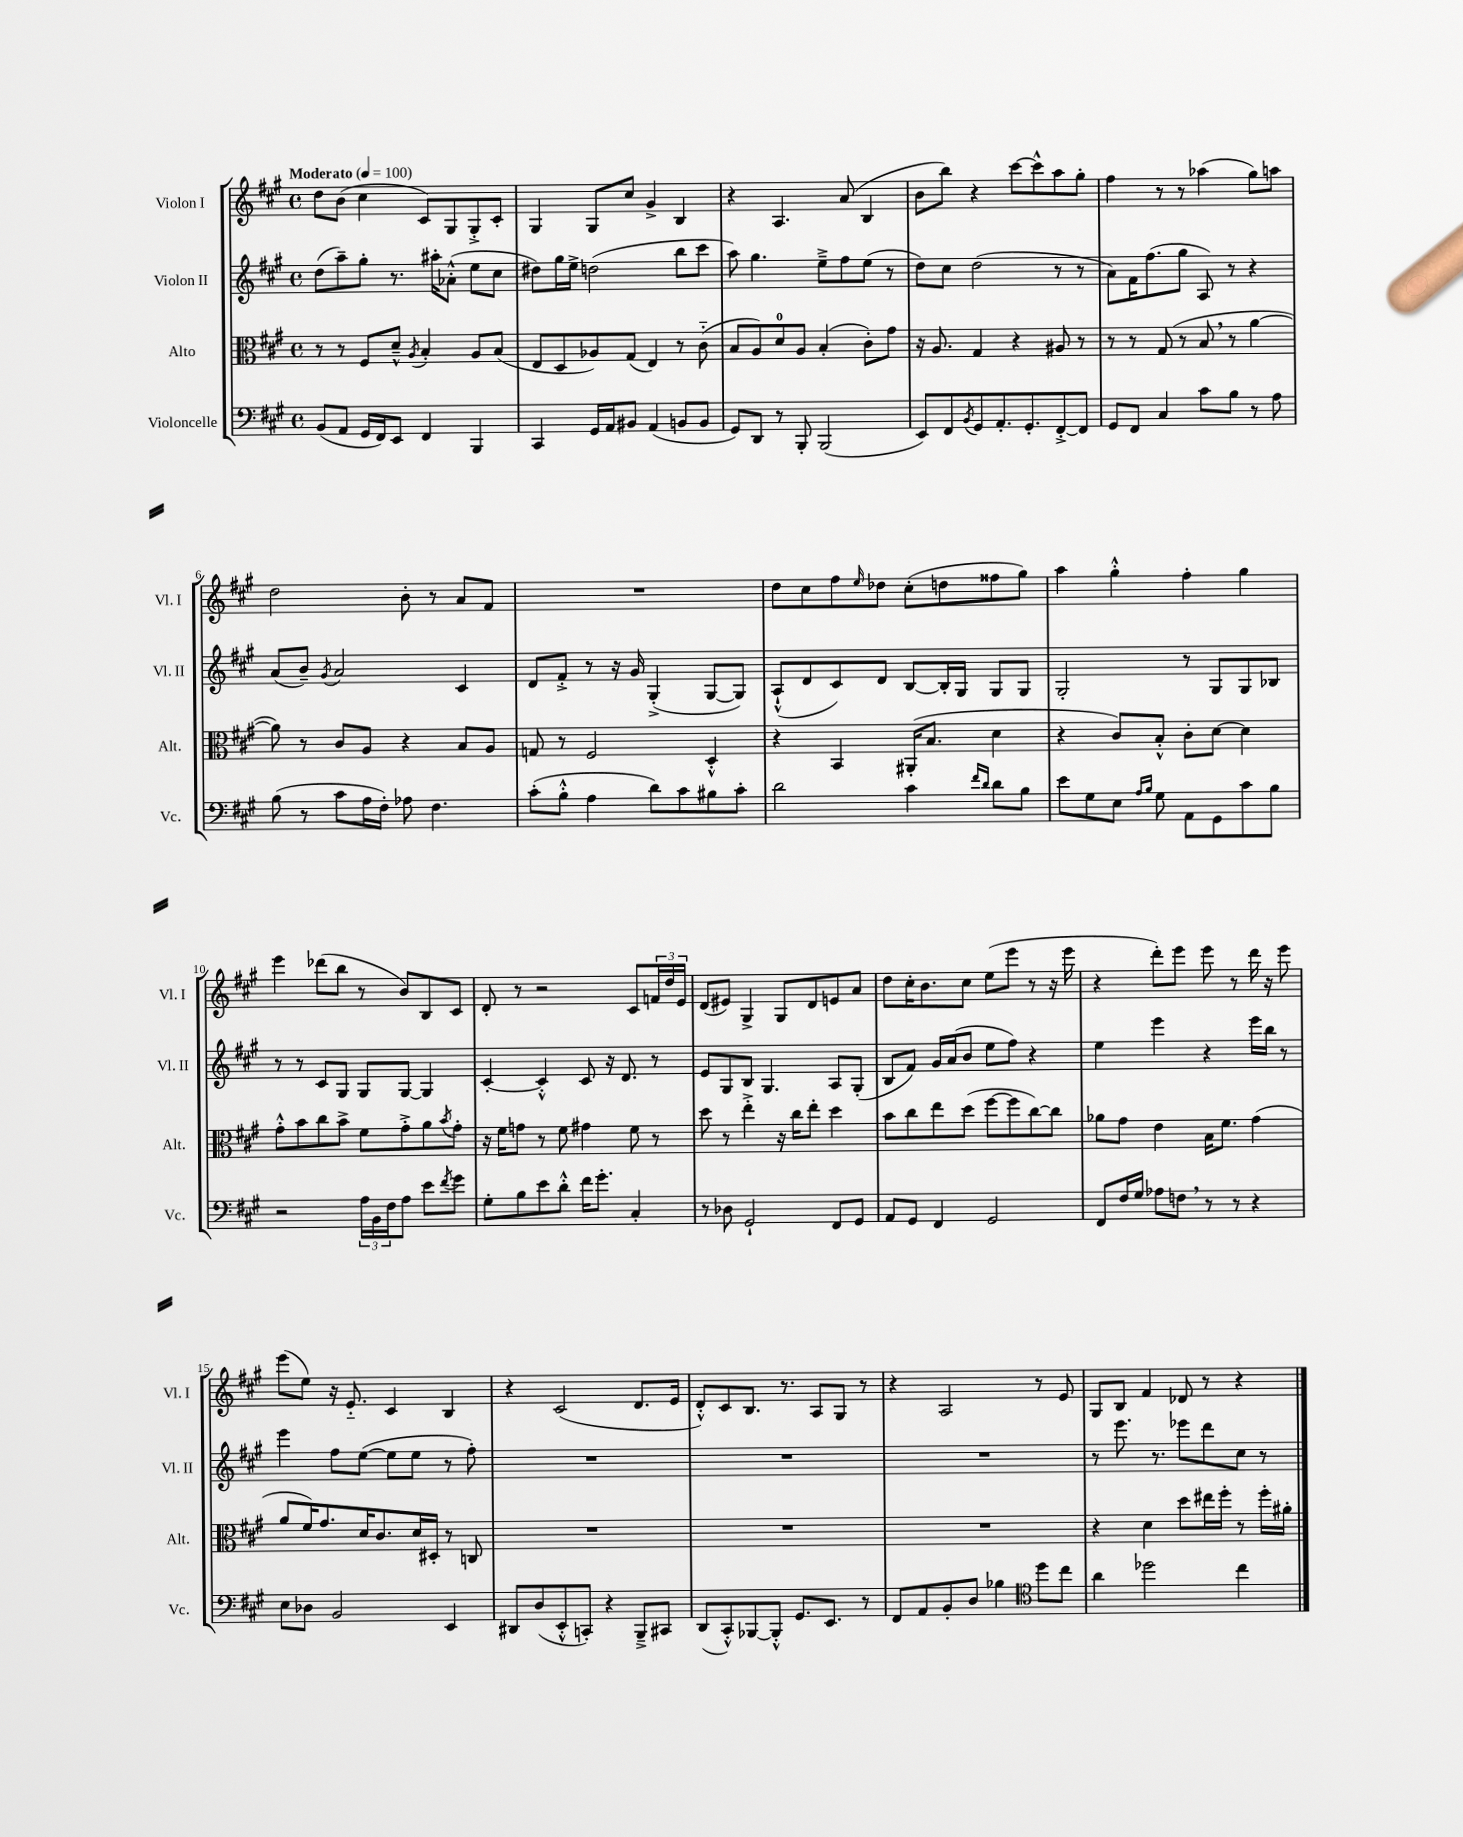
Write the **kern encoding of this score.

**kern	**kern	**kern	**kern
*part4	*part3	*part2	*part1
*staff4	*staff3	*staff2	*staff1
*I"Violoncelle	*I"Alto	*I"Violon II	*I"Violon I
*I'Vc.	*I'Alt.	*I'Vl. II	*I'Vl. I
*clefF4	*clefC3	*clefG2	*clefG2
*k[f#c#g#]	*k[f#c#g#]	*k[f#c#g#]	*k[f#c#g#]
*M4/4	*M4/4	*M4/4	*M4/4
*met(c)	*met(c)	*met(c)	*met(c)
*MM100	*MM100	*MM100	*MM100
=1	=1	=1	=1
!	!	!	!LO:TX:a:B:t=Moderato
(8BB/L	8r	(8dd\L	8dd\L
8AA/J	8r	8aa~\)	(8b\J
16GG#/LL	8F#/L	8gg#'\J	4cc#\
16FF#/J)	.	.	.
8EE/J	8d~^^/J	8.r	.
.	8qA/	.	.
4FF#/	4B'/	.	8c#/L)
.	.	16aa#X'\KL	.
.	.	(8a-X'^^\J	8G#/
4BBB/	8A/L	8ee\L	8G#'^/
.	(8B/J	8cc#\J	8c#'/J
=2	=2	=2	=2
4CC#/	8E/L	8dd#X\L)	4G#/
.	8D/	16gg#\L	.
.	.	16ee^\JJ	.
16GG#/LL	8A-X/)	(2ddn\	8G#/L
16AA/J	.	.	.
8BB#X/J	(8G#/J	.	8cc#/J
(4AA/	4E/)	.	4g#^/
8BBn/L	8r	8bb\L	4B/
8BB/J	(8c#\	8ccc#\J	.
=3	=3	=3	=3
8GG#/L)	8B/L	8aa\)	4r
8DD/J	8A/)	4.gg#\	.
8r	8d/	.	4.A/
8BBB'/	8A/J	.	.
(2BBB/	(4B'/	8ee~^\L	.
.	.	8ff#\	(8a/
.	8c#'\L)	(8ee\J	4B/
.	8g#\J	8r	.
=4	=4	=4	=4
8EE/L)	16r	8dd\L)	8b\L
.	8.A/	.	.
8FF#/	.	8cc#\J	8bb\J)
8qBB/	.	.	.
8GG#/	4G#/	(2dd\	4r
8.AA'/	.	.	.
.	4r	.	[8ccc#\L
8.GG#'/	.	.	.
.	.	.	8ccc#^^\]
[8FF#'^/	8A#X/	8r	8aa\
8FF#/J]	8r	8r	8gg#'\J
=5	=5	=5	=5
8GG#/L	8r	8a\L)	4ff#\
8FF#/J	8r	16f#\K	.
.	.	(8.ff#\	.
4C#/	(8G#/	.	8r
.	8r	8gg#\J	8r
8c#\L	8B,/	8A/)	(4aa-X\
8B\J	8r	8r	.
8r	[4a\	4r	8gg#\L)
8A\	.	.	8aan\J
!!LO:LB:g=z
=6	=6	=6	=6
(8B\	8a\])	(8a/L	2dd\
8r	8r	8b~/J)	.
.	.	8qg#/	.
8c#\L	8c#/L	2a/	.
16A\L	8A/J	.	.
16F#'\JJ)	.	.	.
8A-X\	4r	.	8b'\
4.F#\	.	.	8r
.	8B/L	4c#/	8a/L
.	8A/J	.	8f#/J
=7	=7	=7	=7
(8c#'\L	8Gn/	8d/L	1r
8B'^^\J	8r	8f#'^/J	.
4A\	2F#/	8r	.
.	.	16r	.
.	.	16g#/	.
8d\L)	.	(4G#'^/	.
8c#\	.	.	.
8B#X\	4D'^^/	[8G#/L	.
8c#'\J	.	8G#/J])	.
=8	=8	=8	=8
2d\	4r	(8A`^^/L	8dd\L
.	.	8d/	8cc#\
.	4BB/	8c#/)	8ff#\
.	.	.	16qqee/
.	.	8d/J	8dd-X\J
4c#\	(16AA#X'/KL	[8B/L	(8cc#'\L
.	8.B/J	.	.
.	.	16B'/L]	8ddn\
.	.	16G#/JJ	.
16qqf#/LL	.	.	.
16qqd/JJ	.	.	.
8d\L	4d\	8G#/L	8ff##X\
8B\J	.	8G#/J	8gg#\J)
=9	=9	=9	=9
8e\L	4r	2G#'/	4aa\
8G#\	.	.	.
8E\J	8c#/L)	.	4gg#'^^\
16qqA/LL	.	.	.
16qqB/JJ	.	.	.
8G#\	8B'^^/J	.	.
8AA\L	8c#'\L	8r	4ff#'\
8GG#\	[8d\J	8G#/L	.
8c#\	4d\]	8G#/	4gg#\
8B\J	.	8B-X/J	.
!!LO:LB:g=z
=10	=10	=10	=10
2r	8g#'^^\L	8r	4eee\
.	8b\	8r	.
.	8cc#\	8c#/L	(8ddd-X\L
.	8b^\J	8G#/J	8bb\J
24A\LL	8f#\L	8G#/L	8r
24BB\	.	.	.
24F#\J	.	.	.
8A\J	8g#'^\	[8G#/J	8b/L)
8e\L	8a\	4G#/]	8B/
8qf#/	8qb/	.	.
8g#\J	8g#'\J	.	8c#/J
=11	=11	=11	=11
8G#'\L	16r	[4c#'/	8d'/
.	16f#\KL	.	.
8B\	8gn\J	.	8r
8e\	8r	4c#'^^/]	2r
8d'^^\J	8f#\	.	.
16f#\KL	4g#X\	8c#/	.
8.g#'\J	.	.	.
.	.	16r	.
.	.	8.d/	.
4C#'/	8f#\	.	8c#/L
.	8r	8r	24fn/L
.	.	.	24dd/
.	.	.	24e/JJ
=12	=12	=12	=12
8r	8dd\	8e/L	(8d/L
8D-X\	8r	8G#/	8e#X/J)
2GG#`/	4ee'^\	8B/J	4G#^/
.	.	4.G#/	.
.	16r	.	8G#/L
.	16cc#\KL	.	.
.	8ee'\J	.	8d/
8FF#/L	4dd\	8A/L	8en/
8GG#/J	.	(8G#'/J	8a/J
=13	=13	=13	=13
8AA/L	8b\L	8B/L	8dd\L
8GG#/J	8cc#\	8f#/J)	16cc#'\K
.	.	.	8.b\
4FF#/	8ee\	16g#/LL	.
.	.	(16a/J	.
.	(8dd\J	8b/J	8cc#\J
2GG#/	[8ff#\L	8ee\L	(8ee\L
.	8ff#\]	8ff#\J)	8eee\J
.	[8cc#\)	4r	8r
.	8cc#\J]	.	16r
.	.	.	16eee\
=14	=14	=14	=14
8FF#/L	8a-X\L	4ee\	4r
16F#/L	8g#\J	.	.
16G#/JJ	.	.	.
8A-X\L	4e\	4eee\	8ddd'\L)
8Fn,\J	.	.	8eee\J
8r	16B\KL	4r	8eee\
.	8.f#\J	.	.
8r	.	.	8r
4r	(4g#\	16eee\LL	16ddd\
.	.	16bb\JJ	16r
.	.	8r	8eee\
!!LO:LB:g=z
=15	=15	=15	=15
8E\L	8a/L	4eee\	(8eee\L
8D-X\J	16f#/K)	.	8ee\J)
.	8.g#/	.	.
2BB/	.	8ff#\L	16r
.	.	.	8.e/
.	16d/K	([8ee\J	.
.	8.c#/	.	.
.	.	8ee\L]	4c#/
.	16d/L	8ee\J	.
.	16D#X'/JJ	.	.
4EE/	8r	8r	4B/
.	8Cn/	8ff#'\)	.
=16	=16	=16	=16
8DD#X/L	1r	1r	4r
(8D/	.	.	.
8EE'^^/	.	.	(2c#/
8CCn'/J)	.	.	.
4r	.	.	.
8BBB~^/L	.	.	8.d/L
8CC#X/J	.	.	.
.	.	.	16e/Jk
=17	=17	=17	=17
(8DD/L	1r	1r	8d'^^/L)
8CC#'^^/)	.	.	8c#/
[8BBB-X/	.	.	8.B/J
8BBB-'^^/J]	.	.	.
.	.	.	8.r
8.GG#/L	.	.	.
.	.	.	8A/L
8.EE/J	.	.	.
.	.	.	8G#/J
8r	.	.	8r
=18	=18	=18	=18
8FF#/L	1r	1r	4r
8AA/	.	.	.
8BB'/	.	.	2A/
8D/J	.	.	.
4B-X\	.	.	.
*clefC4	*	*	*
8dd\L	.	.	8r
8cc#\J	.	.	8e/
=19	=19	=19	=19
4a\	4r	8r	8G#/L
.	.	8.eee\	8B/J
2dd-X\	4d\	.	4f#/
.	.	8.r	.
.	8dd\L	8eee-X\L	8d-X/
.	16ee#X\L	8ddd\	8r
.	16ff#'\JJ	.	.
4cc#\	8r	8cc#\J	4r
.	16ff#'\LL	8r	.
.	16a#X'\JJ	.	.
==	==	==	==
*-	*-	*-	*-
